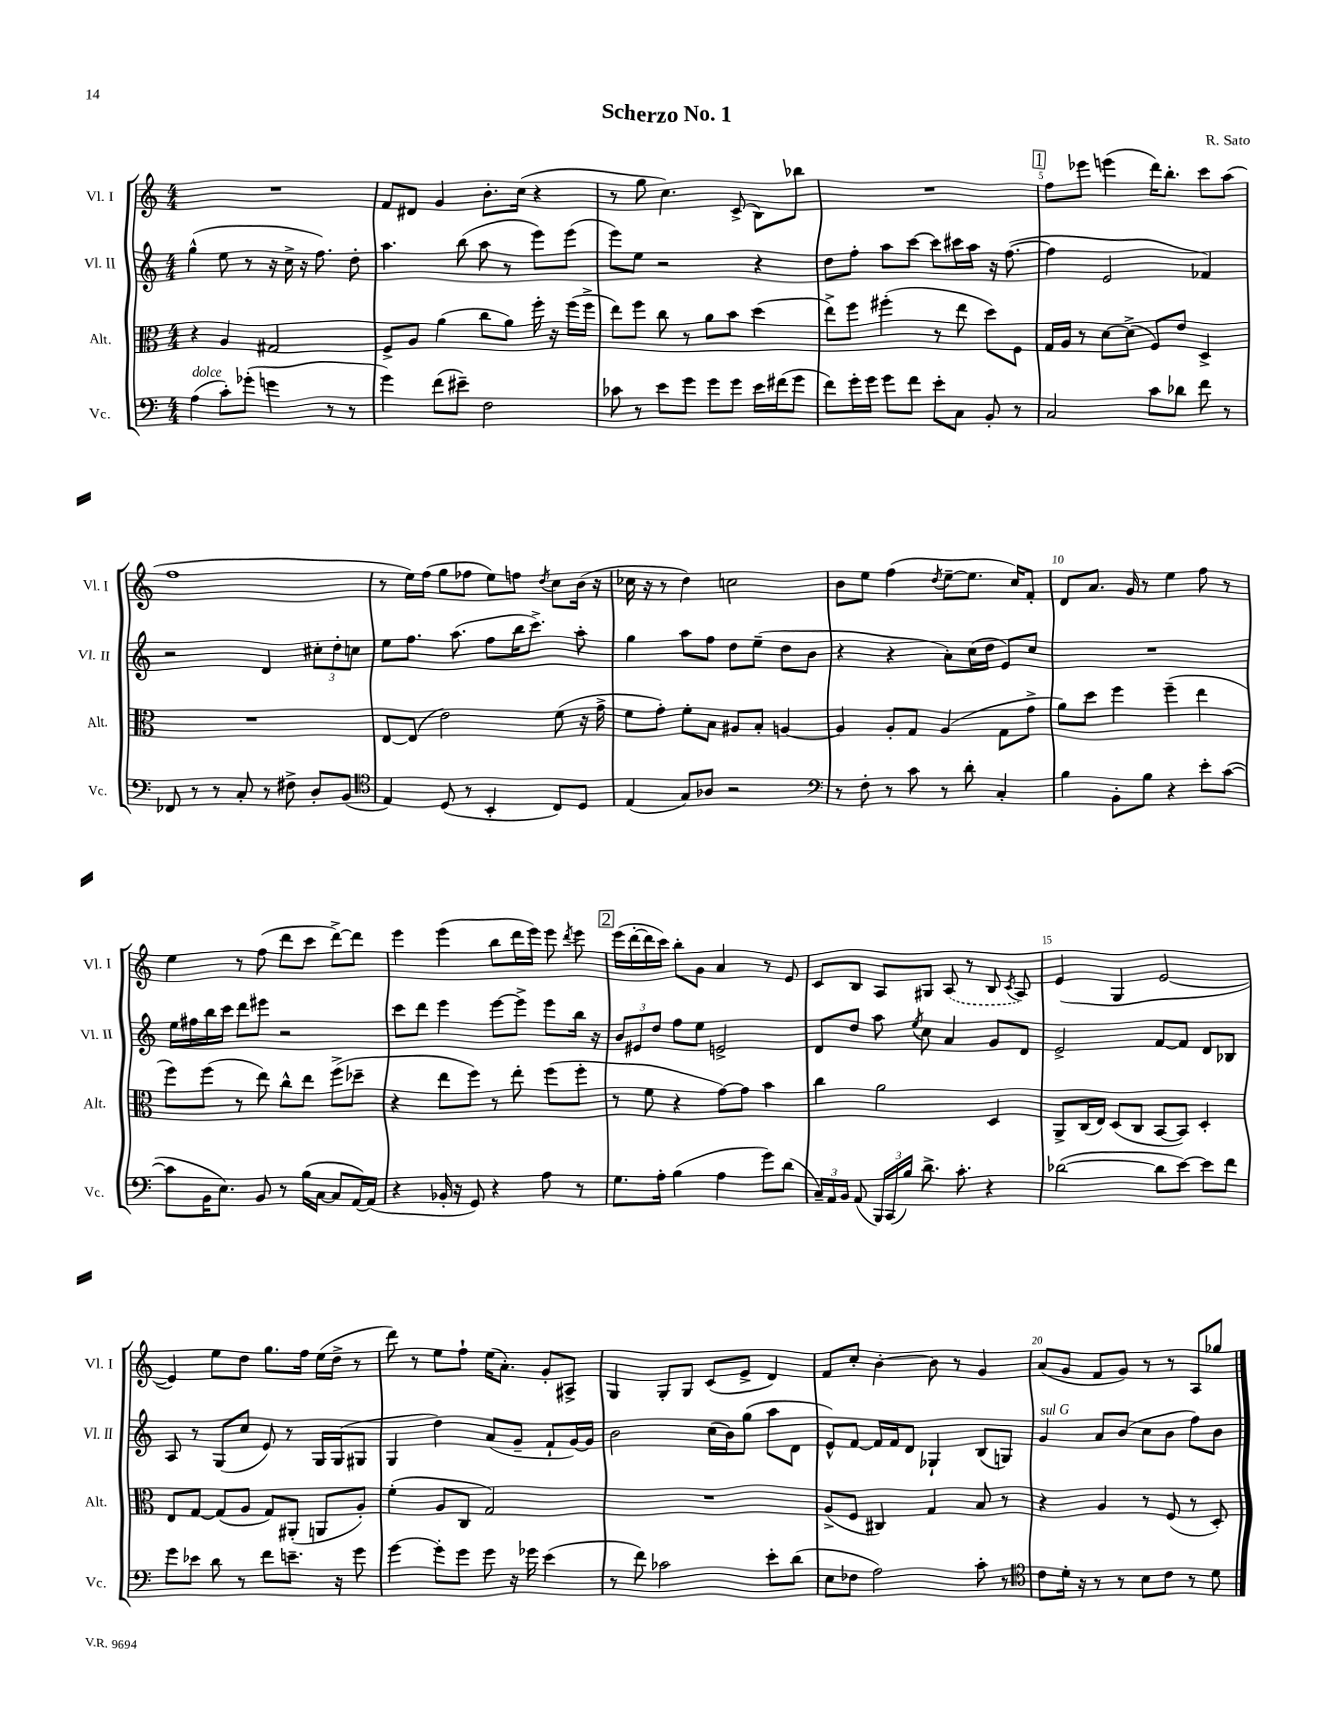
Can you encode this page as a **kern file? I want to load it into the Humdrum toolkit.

**kern	**kern	**kern	**kern
*staff4	*staff3	*staff2	*staff1
*clefF4	*clefC3	*clefG2	*clefG2
*k[]	*k[]	*k[]	*k[]
*M4/4	*M4/4	*M4/4	*M4/4
(4A\	4r	(4gg^^\	1r
8c'\L)	4A/	8ee\	.
(8g-'\J	.	8r	.
4g\	2G#/	16r	.
.	.	16cc^\	.
.	.	16r	.
.	.	8.ff\)	.
8r	.	.	.
8r	.	8dd'\	.
=	=	=	=
4g\)	8F^/L	4.aa\	8f/L
.	8A/J	.	8d#/J
(8f\L	(4a\	.	4g/
8e#~\J)	.	(8bb\	.
2F\	8cc\L	8aa\	8.b'\L
.	8a\J)	8r	.
.	.	.	(16cc\Jk
.	16ff'\	8eee\L)	4r
.	16r	.	.
.	(16ff\LL	(8eee\J	.
.	16ff^\JJ	.	.
=	=	=	=
8c-\	8ee\L)	8eee\L)	8r
8r	8ff\J	8ee\J	8gg\
8e\L	8cc\	2r	4.cc\)
8g\J	8r	.	.
8g\L	8a\L	.	.
8g\J	8b\J	.	(8c^/
16e\LL	(4dd\	4r	8B\L)
(16f#\J	.	.	.
8g\J	.	.	8bb-\J
=	=	=	=
8f\L)	8ee^\L)	8dd\L	1r
16g'\L	8ff\J	8ff'\J	.
16g\JJ	.	.	.
8g\L	(4ff#'\	8aa\L	.
8f\J	.	[8ccc\J	.
8e'\L	8r	8ccc\]L	.
8C\J	8ee\	16ccc#\L	.
.	.	16aa\JJ	.
8BB'/	8dd\L)	16r	.
.	.	([8.ff\	.
8r	8F\J	.	.
=	=	=	=
2C/	16G/LL	4ff\]	8ff\L
.	16A/JJ	.	.
.	8r	.	8eee-\J
.	[8d\L	2e/	(4eee\
.	(8d^\]J	.	.
8c\L	8F/L)	.	16ddd\LK)
.	.	.	8.bb'\J
8d-\J	8e/J	.	.
8f\	4D^/	4f-/)	8ccc\L
8r	.	.	(8aa\J
=	=	=	=
8FF-/	1r	2r	1ff
8r	.	.	.
8r	.	.	.
8C'/	.	.	.
8r	.	4d/	.
8F#^\	.	.	.
8D'/L	.	12cc#'\L	.
.	.	12dd'\	.
(8BB/J	.	.	.
.	.	12cc\J	.
=	=	=	=
*clefC4	*	*	*
4E/)	[8E/L	8ee\L	8r
.	(8E/]J	8.ff\J	16ee\LL)
.	.	.	(16ff\JJ
(8D/	2e\)	.	8gg\L
.	.	(8.aa\	.
8r	.	.	8ff-\J
4BB'/	.	8ff\L	8ee\L)
.	.	16bb\K	8ff\J
.	.	8.ccc^\J)	.
.	.	.	8qdd/
8C/L)	(8f\	.	8cc\L
8D/J	16r	8aa'\	(16b\Jk
.	16g^\	.	16r
=	=	=	=
(4E/	8f\L	4gg\	16cc-\
.	.	.	16r
.	8g'\J)	.	8r
8G/L)	8f'\L	8aa\L	4dd\)
8A-/J	8B\J	8ff\J	.
2r	8A#/L	8dd\L	2cc\
.	8B'/J	(8ee~\J	.
.	[4A/	8dd\L	.
.	.	8b\J	.
=	=	=	=
*clefF4	*	*	*
8r	4A/]	4r	8b\L
8F'\	.	.	8ee\J
8r	8A'/L	4r	(4ff\
8c\	8G/J	.	.
.	.	.	8qdd/
8r	(4A/	8a'\L)	[8ee~\L
8d'\	.	(16cc\L	8.ee\]J
.	.	16dd\JJ	.
4C'/	8G\L	8e/L)	.
.	.	.	16cc/LK)
.	8g^\J	8cc/J	8f'/J
=	=	=	=
4B\	8a\L)	1r	8d/L
.	8dd\J	.	8.a/J
8BB'\L	4ff\	.	.
.	.	.	16g/
8B\J	.	.	8r
4r	(4ff~\	.	4ee\
8e'\L	4ee\	.	8ff\
([8c\J	.	.	8r
=	=	=	=
8c\]L	8ff\L)	16ee\LL	4ee\
.	.	16ff#\	.
16BB\K	(8ff\J	16bb\	.
8.E\J)	.	16ccc\JJ	.
.	8r	8ddd\L	8r
8BB/	8ee\)	8eee#\J	(8ff\
8r	8cc^^\L	2r	8ddd\L
(16B\LL	8ee\J	.	8ccc\J
[16C\JJ	.	.	.
8C/]L	(8ff^\L	.	[8ddd^\L)
[16AA/L)	8dd-~\J	.	8ddd\]J
(16AA/]JJ	.	.	.
=	=	=	=
4r	4r	8ccc\L	4eee\
.	.	8ddd\J	.
16BB-'/	8ee\L	4eee\	(4eee\
16r	.	.	.
8GG/)	8ff\J)	.	.
4r	8r	[8eee\L	8bb\L
.	8ee'\	8eee^\]J	16ddd\L
.	.	.	16eee\JJ)
8A\	(8ff\L	8eee\L	8eee\
.	.	.	8qddd/
8r	8ff'\J	16bb\Jk	8eee\
.	.	16r	.
=	=	=	=
8.G\L	8r	12b/L	(16eee\LL
.	.	.	[16ddd'\
.	.	12e#/	.
.	8f\	.	16ddd\]
.	.	12dd/J	.
16A'\Jk	.	.	16ccc\JJ)
(4B\	4r	8ff\L	8bb'\L
.	.	8ee\J	8g\J
4A\	[8g\L)	2e^/	4a/
.	8g\]J	.	.
8g\L)	4b\	.	8r
(8d\J	.	.	8e/
=	=	=	=
24C~/LL)	4cc\	8d/L	8c/L
24AA/	.	.	.
24BB/JJ	.	.	.
(8AA/	.	8dd/J	8B/J
24BBB/LL)	2a\	8aa\	8A/L
(24CC/	.	.	.
24B/JJ)	.	.	.
.	.	8qee/	.
8.d^\	.	8cc\	8G#/J
.	.	4a/	(8A/
8.c'\	.	.	.
.	.	.	8r
4r	4D/	8g/L	8B/
.	.	.	8qc/
.	.	8d/J	8A/)
=	=	=	=
([2d-\	8AA^/L	2e^/	(4e/
.	(16C/L	.	.
.	16E/JJ)	.	.
.	(8D/L	.	4G/
.	8C/J	.	.
8d-\]L	[8BB/L	[8f/L	[2e/
[8e\J)	8BB/]J)	8f/]J	.
8e\]L	4D'/	8d/L	.
8f\J	.	8B-/J	.
=	=	=	=
8g\L	8E/L	8A/	4e/])
8e-\J	[8G/J	8r	.
8d\	(8G/]L	(8G/L	8ee\L
8r	8A/J	8cc/J	8dd\J
8f\L	8G/L)	8e/)	8.gg\L
8.e~\J	(8AA#'/J	8r	.
.	.	.	16ff\Jk
.	8AA/L	16G/LL	(16ee\LL
16r	.	(16G/J	16dd^\JJ
8g\	8A'/J)	8G#/J	8r
=	=	=	=
[4g\	(4f'\	4G/	8ddd\)
.	.	.	8r
8g'\]L	8A/L	4dd\)	8ee\L
8g\J	8C/J	.	8ff`\J
8g\	2G/)	(8a/L	(16ee\LK
.	.	.	8.a'\J)
16r	.	8g~/J	.
16g-\	.	.	.
(4e\	.	8f`/L	8g'/L
.	.	[16g/L)	8A#^/J
.	.	16g/]JJ	.
=	=	=	=
8r	1r	2b\	4G/
8f\)	.	.	.
2c-\	.	.	8G'/L
.	.	.	8G/J
.	.	(16cc\LL	(8c/L
.	.	16b\J)	.
.	.	(8gg\J	8e^/J
8e'\L	.	8aa\L	4d/)
(8d\J	.	8d\J	.
=	=	=	=
8E\L	(8A^/L	8e^^/L)	8f/L
8F-\J	8F/J	[8f/J	8cc'/J
2A\)	4C#/)	16f/]LL	[4b'\
.	.	16f/J	.
.	.	8d/J	.
.	4G/	4G-`/	8b\]
.	.	.	8r
8c'\	8B/	(8B/L	4g/
8r	8r	8G/J)	.
=	=	=	=
*clefC4	*	*	*
8c\L	4r	4g/	(8a/L
16d'\Jk	.	.	8g/J
16r	.	.	.
8r	4A/	8a/L	8f/L
8r	.	(8b/J	8g/J)
8B\L	8r	8cc\L	8r
8c\J	(8F/	8b\J	8r
8r	8r	8ff\L)	8A/L
8d\	8D'/)	8b\J	8gg-/J
==	==	==	==
*-	*-	*-	*-
